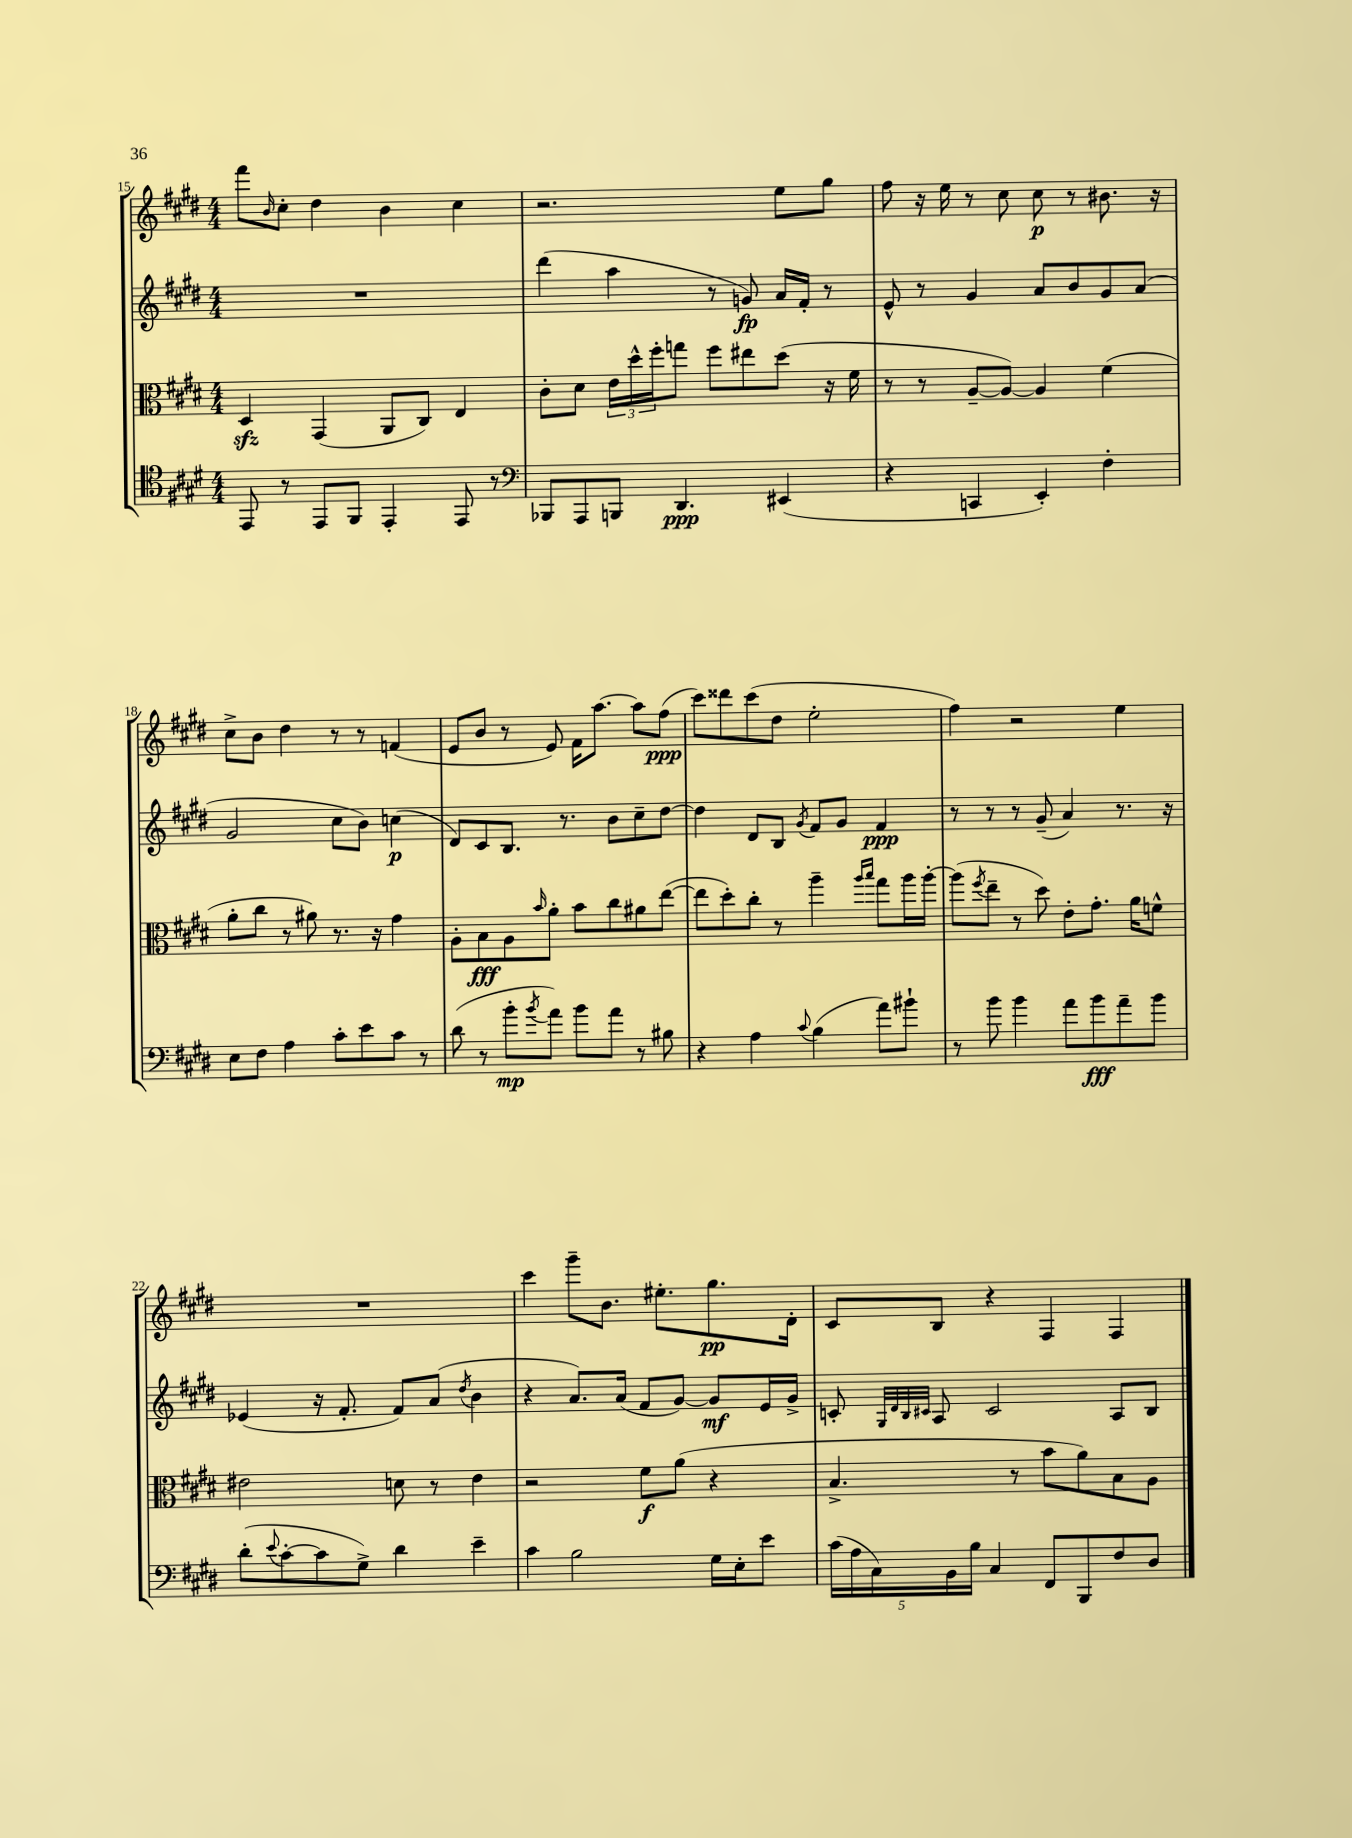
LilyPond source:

<<
\new StaffGroup <<
\new Staff = "s0" {
    \clef treble \key e \major \numericTimeSignature \time 4/4
    fis'''8 \grace { b'16 } cis''8-. dis''4 b'4 cis''4 |
    r2. e''8 gis''8 |
    fis''8 r16 e''16 r8 cis''8 cis''8\p r8 bis'8. r16 |
    cis''8-> b'8 dis''4 r8 r8 f'4( |
    e'8 b'8 r8 e'8) fis'16 a''8.~ a''8 fis''8\ppp( |
    cis'''8) disis'''8 cis'''8( dis''8 e''2-. |
    fis''4) r2 e''4 |
    R1 |
    cis'''4 gis'''8-- b'8. eis''8.-. gis''8.\pp dis'16-. |
    cis'8 b8 r4 fis4 fis4 \bar "|." |
}
\new Staff = "s1" {
    \clef treble \key e \major \numericTimeSignature \time 4/4
    R1 |
    dis'''4( a''4 r8 g'8\fp) a'16 fis'16-. r8 |
    e'8-^ r8 gis'4 a'8 b'8 gis'8 a'8( |
    gis'2 cis''8 b'8) c''4\p( |
    dis'8) cis'8 b8. r8. b'8 cis''8-- dis''8~ |
    dis''4 dis'8 b8 \acciaccatura { gis'8 } fis'8 gis'8 fis'4\ppp |
    r8 r8 r8 gis'8--( a'4) r8. r16 |
    ees'4( r16 fis'8.-. fis'8) a'8( \acciaccatura { dis''8 } b'4 |
    r4 a'8.) a'16( fis'8 gis'8~) gis'8\mf e'16 gis'16-> |
    c'8-. \grace { gis32 dis'32 b32 cis'32 } a8 cis'2 a8 b8 \bar "|." |
}
\new Staff = "s2" {
    \clef alto \key e \major \numericTimeSignature \time 4/4
    dis4\sfz gis,4( a,8 cis8) e4 |
    cis'8-. dis'8 \tuplet 3/2 { e'16 dis''16-^ fis''16-. } g''8 fis''8 eis''8 dis''8( r16 fis'16 |
    r8 r8 a8~-- a8~) a4 fis'4( |
    a'8-. cis''8 r8 ais'8) r8. r16 gis'4 |
    a8-. b8\fff a8 \grace { b'16 } a'8-. b'8 cis''8 ais'8 e''8~( |
    e''8 dis''8-.) cis''8-. r8 a''4-- \grace { a''16 b''16 } gis''8 a''16 a''16~-. |
    a''8( \acciaccatura { fis''8 } e''8-- r8 dis''8) e'8-. gis'8.-. a'16 f'8-^ |
    eis'2 d'8 r8 eis'4 |
    r2 fis'8\f a'8( r4 |
    b4.-> r8 b'8 a'8) b8 a8 \bar "|." |
}
\new Staff = "s3" {
    \clef tenor \key e \major \numericTimeSignature \time 4/4
    e,8 r8 e,8 fis,8 e,4-. e,8 r8 |
    \clef bass bes,,8 a,,8 b,,8 dis,4.\ppp eis,4( |
    r4 c,4 e,4-.) fis4-. |
    e8 fis8 a4 cis'8-. e'8 cis'8 r8 |
    dis'8( r8 b'8-.\mp \acciaccatura { b'8 } a'8) b'8 a'8 r8 bis8 |
    r4 a4 \appoggiatura { cis'8 } b4( a'8) bis'8-! |
    r8 b'8 b'4 a'8 b'8\fff a'8-- b'8 |
    dis'8-.( \appoggiatura { e'8 } cis'8~-. cis'8 gis8->) dis'4 e'4-- |
    cis'4 b2 gis16 e16-. e'8 |
    \tuplet 5/4 { cis'16( a16 cis16) b,16 b16 } cis4 fis,8 b,,8 fis8 dis8 \bar "|." |
}
>>
>>
\layout { \context { \Score currentBarNumber = #15 } }
